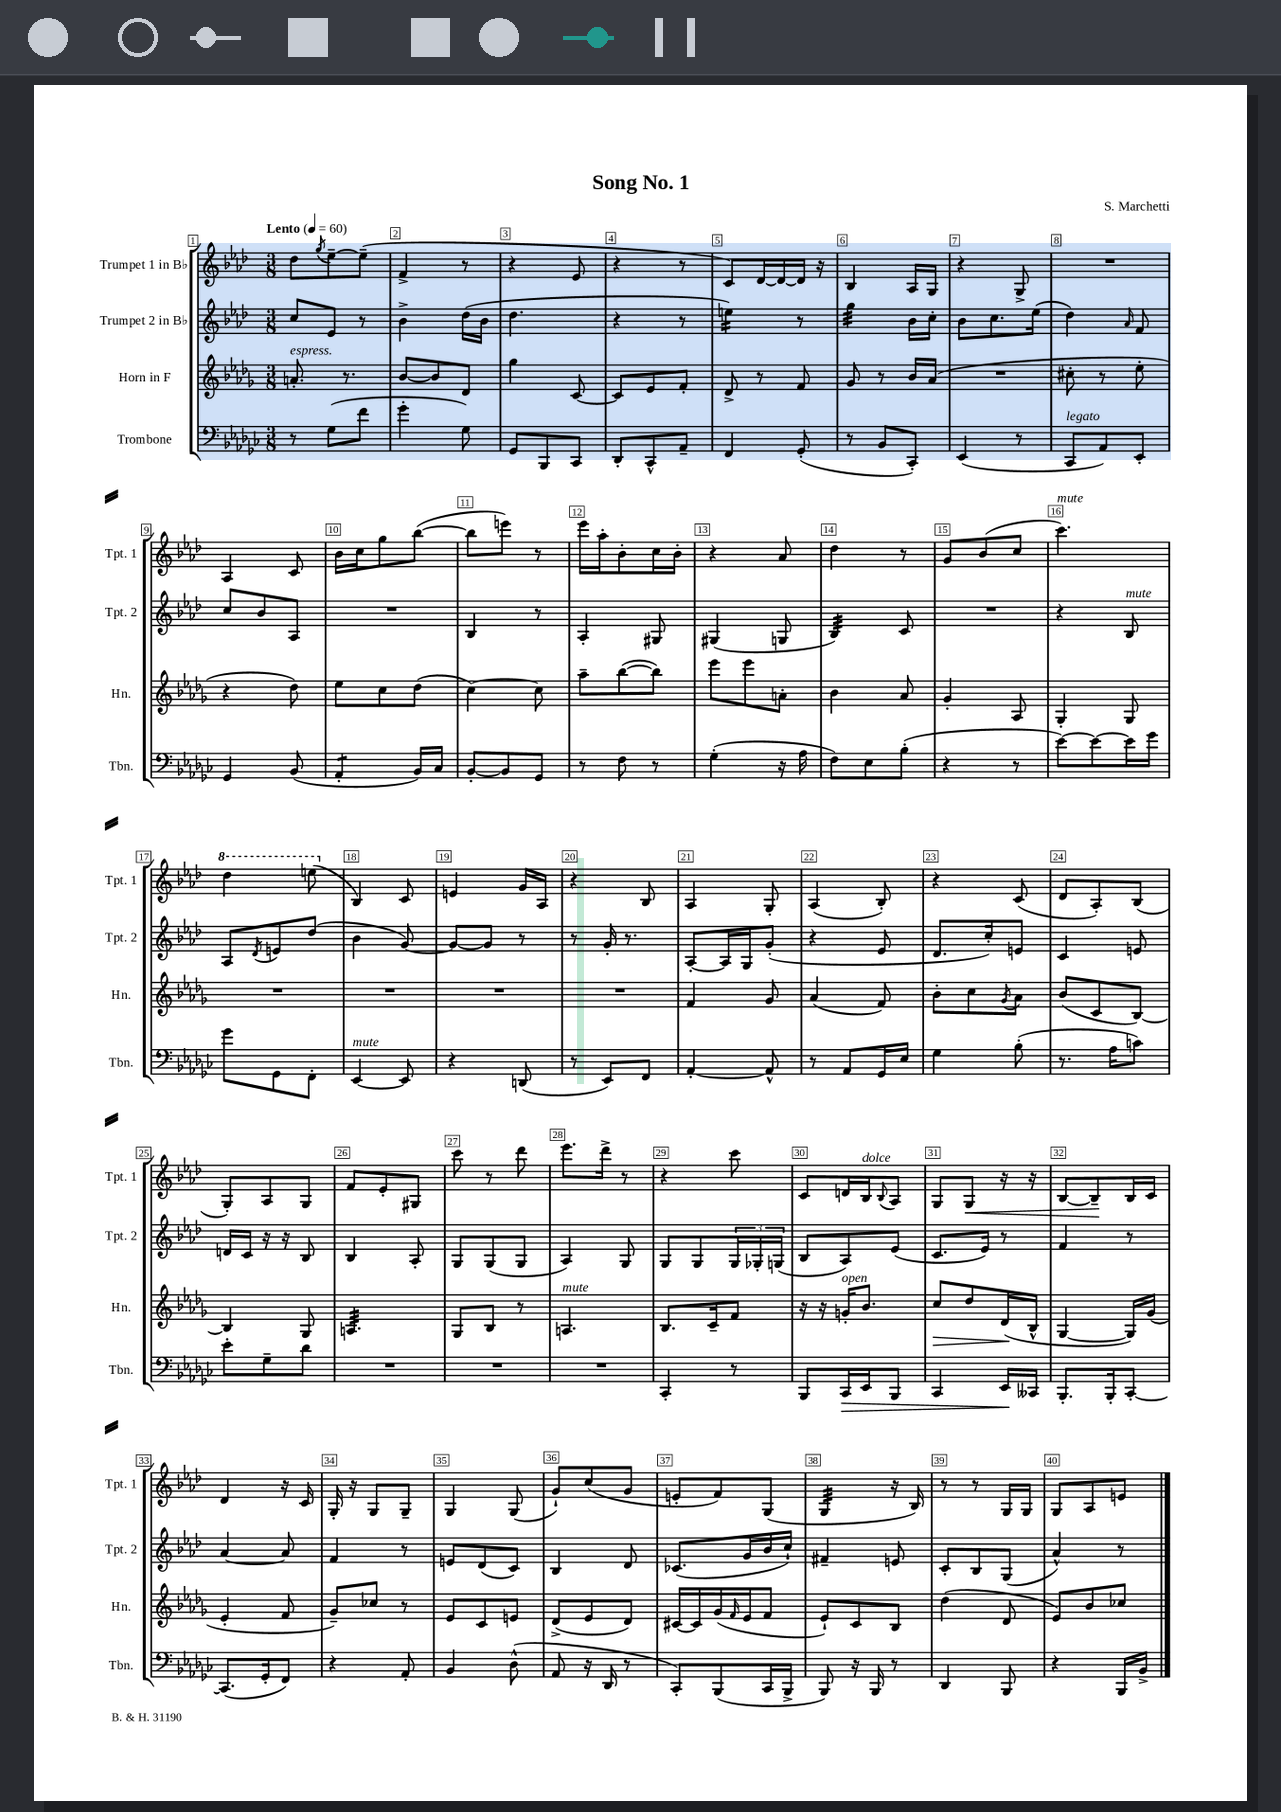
\header { title = "Song No. 1" composer = "S. Marchetti" }
<<
\new StaffGroup <<
\new Staff = "s0" \with { instrumentName = "Trumpet 1 in Bb" shortInstrumentName = "Tpt. 1" } {
    \clef treble \key aes \major \numericTimeSignature \time 3/8 \tempo "Lento" 4 = 60
    des''8 \acciaccatura { g''8 } ees''8~-- ees''8--( |
    f'4-> r8 |
    r4 ees'8 |
    r4 r8 |
    c'8) des'16~ des'16~ des'16 r16 |
    bes4 aes16 g16 |
    r4 g8-> |
    R4. |
    aes4 c'8 |
    bes'16 c''16 g''8 bes''8~( |
    bes''8 e'''8) r8 |
    ees'''16 aes''16-. bes'8-. c''16 bes'16-. |
    r4 aes'8 |
    des''4 r8 |
    g'8 bes'8( c''8 |
    c'''4.^\markup { \italic "mute" }) |
    \ottava #1 des'''4 e'''8( \ottava #0 |
    bes4) c'8 |
    e'4 g'16 aes16 |
    r4 bes8 |
    aes4 g8-. |
    aes4( bes8-.) |
    r4 c'8( |
    des'8 aes8-.) bes8( |
    g8-.) aes8 g8 |
    f'8 ees'8-. gis8 |
    c'''8 r8 des'''8 |
    ees'''8. des'''16-> r8 |
    r4 c'''8 |
    c'8 d'16 bes16^\markup { \italic "dolce" } \appoggiatura { bes8 } aes8 |
    g8 g8\< r16 r16 |
    bes8~ bes8--\! bes16 c'16 |
    des'4 r16 c'16 |
    g16-. r16 g8 g8-- |
    g4 g8( |
    g'8-!) c''8( g'8 |
    e'8-. f'8) g8( |
    g4:32 r16 bes16) |
    r8 r8 g16 g16 |
    g8 aes8 e'8 \bar "|." |
}
\new Staff = "s1" \with { instrumentName = "Trumpet 2 in Bb" shortInstrumentName = "Tpt. 2" } {
    \clef treble \key aes \major \numericTimeSignature \time 3/8
    c''8 ees'8 r8 |
    bes'4-> des''16( bes'16 |
    des''4. |
    r4 r8 |
    e''4:16) r8 |
    g''4:32 bes'16 c''16-. |
    bes'8 c''8. ees''16( |
    des''4) \grace { aes'16 } f'8 |
    c''8 bes'8 aes8 |
    R4. |
    bes4 r8 |
    aes4-. gis8 |
    gis4( g8 |
    bes4:32) c'8 |
    R4. |
    r4 bes8^\markup { \italic "mute" } |
    aes8 \acciaccatura { des'8 } e'8 des''8( |
    bes'4 g'8~) |
    g'8~ g'8 r8 |
    r8 g'16-. r8. |
    aes8~-. aes16 g16 g'8-.( |
    r4 ees'8 |
    des'8. c''16-.) e'8 |
    c'4 e'8 |
    d'16 c'16 r16 r16 bes8 |
    bes4 aes8-. |
    g8 g8( g8 |
    aes4) g8 |
    g8 g8 \tuplet 3/2 { g16 ges16-. g16( } |
    bes8 aes8) ees'8( |
    c'8. ees'16) r8 |
    f'4 r8 |
    aes'4~ aes'8 |
    f'4 r8 |
    e'8 des'8( c'8) |
    bes4 des'8 |
    ces'8.( g'16 bes'16 c''16-!) |
    fis'4-- e'8 |
    c'8-. bes8 g8( |
    aes'4-^) r8 \bar "|." |
}
\new Staff = "s2" \with { instrumentName = "Horn in F" shortInstrumentName = "Hn." } {
    \clef treble \key des \major \numericTimeSignature \time 3/8
    a'8.-.^\markup { \italic "espress." } r8. |
    bes'8~ bes'8 des'8 |
    ges''4 c'8~ |
    c'8 ees'8 f'8-. |
    des'8-> r8 f'8 |
    ges'8 r8 bes'16 aes'16( |
    R4. |
    cis''8-. r8 ees''8-. |
    r4 des''8) |
    ees''8 c''8 des''8( |
    c''4~) c''8 |
    aes''8-- bes''8~( bes''8) |
    ees'''8 ees'''8 a'8-. |
    bes'4 aes'8 |
    ges'4-. aes8 |
    ges4-. ges8 |
    R4. |
    R4. |
    R4. |
    R4. |
    f'4 ges'8 |
    aes'4( f'8) |
    bes'8-. c''8 \acciaccatura { ges'8 } aes'8 |
    bes'8( c'8 bes8~) |
    bes4 ges8 |
    a4.:32 |
    ges8 bes8 r8 |
    a4.^\markup { \italic "mute" } |
    bes8. c'16-- f'8 |
    r16 r16 g'16-.^\markup { \italic "open" } bes'8. |
    c''8\> des''8 des'16\!( bes16-^ |
    ges4~ ges16) ges'16( |
    ees'4-. f'8 |
    ges'8--) ces''8 r8 |
    ees'8 c'8 e'8 |
    des'8->( ees'8 des'8) |
    cis'16~ cis'16 ges'16( \grace { f'16 } ees'16 f'8 |
    ees'8-!) c'8 bes8 |
    des''4( des'8 |
    ees'8) bes'8 ces''8 \bar "|." |
}
\new Staff = "s3" \with { instrumentName = "Trombone" shortInstrumentName = "Tbn." } {
    \clef bass \key ges \major \numericTimeSignature \time 3/8
    r8 ges8( f'8 |
    ges'4-. ges8) |
    ges,8 bes,,8 ces,8 |
    des,8-. ces,8-^ aes,8-- |
    f,4 ges,8-.( |
    r8 bes,8 ces,8-.) |
    ees,4( r8 |
    ces,8^\markup { \italic "legato" } aes,8) ees,8-. |
    ges,4 bes,8( |
    aes,4:8-. bes,16) ces16 |
    bes,8~-. bes,8 ges,8 |
    r8 f8 r8 |
    ges4-.( r16 aes16 |
    f8) ees8 bes8-.( |
    r4 r8 |
    ees'8~) ees'8~ ees'16 ges'16 |
    ges'8 ges,8 f,8-. |
    ees,4~^\markup { \italic "mute" } ees,8 |
    r4 d,8( |
    r8 ees,8) f,8 |
    aes,4~-. aes,8-^ |
    r8 aes,8 ges,16 ees16 |
    ges4 bes8-.( |
    r8. aes16 c'8) |
    ees'8-. ges8-- des'8 |
    R4. |
    R4. |
    R4. |
    ces,4-. r8 |
    bes,,8 ces,16\> ees,16 bes,,8 |
    ces,4 ees,16\! ceses,16 |
    bes,,8.-. bes,,16-. ces,8~-. |
    ces,8.( ges,16-. f,8) |
    r4 aes,8-. |
    bes,4 des8-^( |
    aes,8 r16 des,16 r8 |
    ces,8-.) bes,,8( ces,16 bes,,16-> |
    bes,,8) r16 bes,,16 r8 |
    des,4 bes,,8 |
    r4 bes,,16 bes,16-> \bar "|." |
}
>>
>>
\layout { \context { \Score \override BarNumber.break-visibility = ##(#f #t #t) barNumberVisibility = #all-bar-numbers-visible \override BarNumber.stencil = #(make-stencil-boxer 0.1 0.3 ly:text-interface::print) } }
